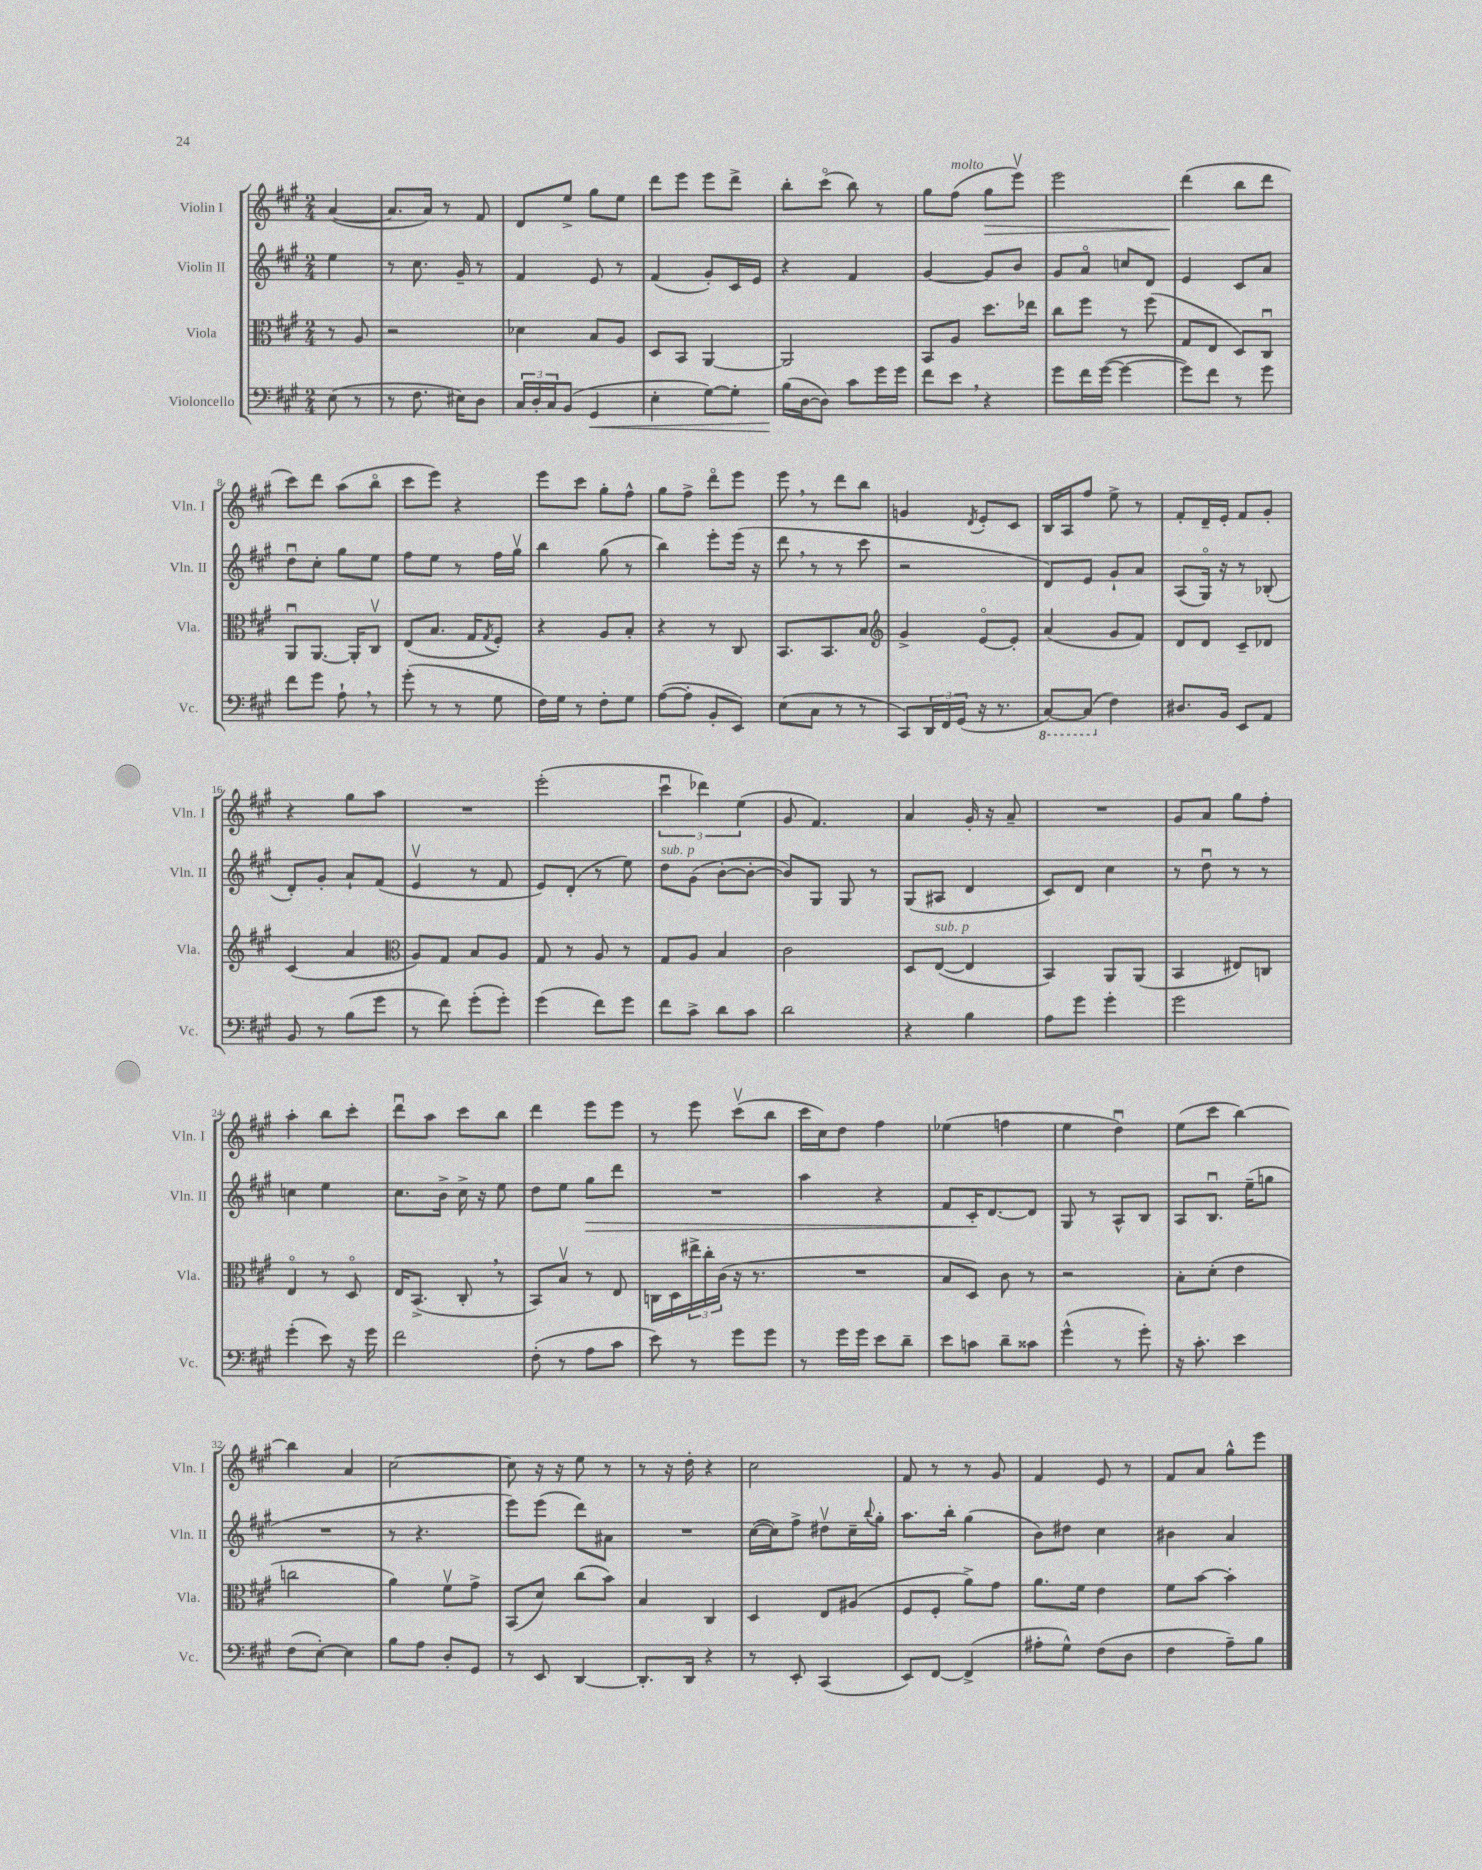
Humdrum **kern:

**kern	**kern	**kern	**kern
*staff4	*staff3	*staff2	*staff1
*clefF4	*clefC3	*clefG2	*clefG2
*k[f#c#g#]	*k[f#c#g#]	*k[f#c#g#]	*k[f#c#g#]
*M2/4	*M2/4	*M2/4	*M2/4
(8E	8r	4ee	([4a
8r	8A	.	.
=	=	=	=
8r	2r	8r	8.a]
8.F#	.	8.cc#	.
.	.	.	16a)
.	.	.	8r
16E#)	.	16g#~	.
8D	.	8r	8f#
=	=	=	=
24C#	4d-	4f#	8d
24D'	.	.	.
24C#	.	.	.
(8BB	.	.	8ee^
4GG#	8B	8e	8gg#
.	8A	8r	8ee
=	=	=	=
4E'	8D	(4f#	8ddd
.	8BB	.	8eee
[8G#)	[4AA	8g#')	8eee
8G#']	.	16c#	8ddd^
.	.	16e	.
=	=	=	=
(16B	2AA]	4r	8bb'
[16D	.	.	.
8D])	.	.	(8ccc#o
8c#	.	4f#	8bb)
16g#	.	.	8r
16g#	.	.	.
=	=	=	=
8f#	8BB	[4g#	8gg#
8e	8A	.	(8ff#
4r	8.dd	8g#]	8gg#
.	.	8b	8eeev)
.	16ee-	.	.
=	=	=	=
8g#	8cc#	8g#	2eee
16f#	8ff#	8ao	.
([16g#	.	.	.
4g#_	8r	8cc	.
.	(8ff#	8d	.
=	=	=	=
8g#])	8G#	4e	(4ddd
8f#	8E	.	.
8r	8D)	8c#	8bb
8g#	8C#u	8a	8ddd
=	=	=	=
8f#	8AAu	8ddu	8ccc#)
8g#	[8.AA	8cc#'	8ddd
8A`	.	8gg#	(8aa
.	16AA']	.	.
8r	8C#v	8ee	8bbo
=	=	=	=
(8g#'	(8E	8ff#	8ccc#
8r	8.B	8ee	8eee)
8r	.	8r	4r
.	16G#	.	.
.	8qG#	.	.
8G#	8F#')	16ff#	.
.	.	16gg#v	.
=	=	=	=
16F#)	4r	4bb	8eee
16G#	.	.	.
8r	.	.	8ccc#
8F#'	8A	(8gg#	8gg#'
8G#	8B'	8r	8ff#^^
=	=	=	=
([8A	4r	4bb)	8gg#
8A']	.	.	8ff#^
8BB'	8r	8eee'	8dddo
8EE)	8C#	(16eee	8eee
.	.	16r	.
=	=	=	=
(8E	8.BB	8ddd	8eee
8C#	.	8r	8r
.	8.BB	.	.
8r	.	8r	8ddd
8r	8B	8ccc#	8bb
=	=	=	=
*	*clefG2	*	*
8CC#)	4g#^	2r	4g
24DD	.	.	.
24FF#	.	.	.
(24GG#	.	.	.
.	.	.	8qd
16r	[8eo	.	8e'
8.r	.	.	.
.	8e']	.	8c#
=	=	=	=
[8CC#)	(4a	8d)	16B
.	.	.	16A
(8CC#]	.	8e	8ff#
4F#)	8g#	8g#`	8ee^
.	8f#)	8a	8r
=	=	=	=
8.D#	8d	(8A	8f#'
.	8d	16G#o)	16d~
16BB	.	16r	16e'
8EE	8c#~	8r	8f#
8AA	8d-	(8B-'	8g#'
=	=	=	=
8BB	(4c#	8d')	4r
8r	.	8g#'	.
(8B	4a	8a`	8gg#
8g#	.	(8f#	8aa
=	=	=	=
*	*clefC3	*	*
8r	8A)	4ev	2r
8f#)	8G#	.	.
(8g#'	8B	8r	.
8g#')	8A	8f#	.
=	=	=	=
(4g#	8G#	8e)	(2eee'
.	8r	(8d'	.
8f#)	8A	8r	.
8g#	8r	8ee)	.
=	=	=	=
8f#	8G#	8dd	6ccc#u
8c#^	8A	(8g#	.
.	.	.	6ddd-)
8d	4B	[8b'	.
.	.	.	(6ee
8c#	.	8b'_	.
=	=	=	=
2d	2c#	8b])	8g#
.	.	8G#	4.f#)
.	.	8G#	.
.	.	8r	.
=	=	=	=
4r	8D	(8G#	4a
.	([8E	8A#	.
4B	4E]	4d	16g#'
.	.	.	16r
.	.	.	8a~
=	=	=	=
8A	4BB)	8c#)	2r
8g#	.	8d	.
4g#'	8AA	4cc#	.
.	(8AA	.	.
=	=	=	=
2g#	4BB	8r	8g#
.	.	8ddu	8a
.	8E#)	8r	8gg#
.	8C	8r	8ff#'
=	=	=	=
(4g#'	4Eo	4cc	4aa'
8e)	8r	4ee	8bb
16r	8Do	.	8ccc#'
16g#	.	.	.
=	=	=	=
2f#	16E	8.cc#	8dddu
.	(8.BB^	.	.
.	.	.	8aa
.	.	16b^	.
.	8C#'	16cc#^	8ccc#
.	.	16r	.
.	8r	8ee	8bb
=	=	=	=
(8F#'	8BB)	8dd	4ddd
8r	8Bv	8ee	.
8A	8r	8gg#	8eee
8c#	8E	8ddd	8eee
=	=	=	=
8e)	16C	2r	8r
.	16D	.	.
8r	24ee#^	.	8eee
.	24cc#'	.	.
.	(24c#	.	.
8g#	16r	.	(8ccc#v
.	8.r	.	.
8g#	.	.	8bb
=	=	=	=
8r	2r	4aa	16ccc#
.	.	.	16cc#)
16g#	.	.	8dd
16g#	.	.	.
8e	.	4r	4ff#
8d~	.	.	.
=	=	=	=
8e	8B	8f#	(4ee-
8c	8D)	16c#'	.
.	.	[8.d	.
8d~	8c#	.	4ff
8c##	8r	8d]	.
=	=	=	=
(4g#^^	2r	8G#	4ee
.	.	8r	.
8r	.	8A^^	4ddu)
8g#')	.	8B	.
=	=	=	=
16r	8B'	8A	(8ee
8.c#'	.	.	.
.	(8d'	8.Bu	8ccc#
4e	4e	.	[4bb)
.	.	(16ee~	.
.	.	8gg	.
=	=	=	=
(8F#	2cc	2r	4bb]
[8E')	.	.	.
4E]	.	.	4a
=	=	=	=
8B	4a)	8r	[2cc#
8A	.	4.r	.
8D'	8f#v	.	.
8GG#	8g#^	.	.
=	=	=	=
8r	(8BB	8eee)	8cc#]
8EE	8d)	(8eee	16r
.	.	.	16r
[4DD	(8cc#	8ddd)	8ee
.	8b)	8a#	8r
=	=	=	=
8.DD']	4B	2r	8r
.	.	.	16r
16DD	.	.	16dd'
4r	4C#	.	4r
=	=	=	=
8r	4D	([16cc#	2cc#
.	.	16cc#])	.
8EE'	.	8ff#^	.
(4CC#	8E	8dd#v	.
.	(8A#	16cc#~	.
.	.	8qqbb	.
.	.	16gg#'	.
=	=	=	=
8EE)	8F#	8.aa	8f#
[8FF#	8F#'	.	8r
.	.	16bb'	.
(4FF#^]	8a^)	(4gg#	8r
.	8g#	.	8g#
=	=	=	=
8A#'	8.a	8b)	4f#
8G#^^)	.	8dd#	.
.	16f#	.	.
(8F#	4e	4cc#	8e
8D	.	.	8r
=	=	=	=
4F#	8f#	4b#	8f#
.	[8b	.	8a
8A~)	4b']	4a	8gg#^^
8B	.	.	8eee
==	==	==	==
*-	*-	*-	*-
